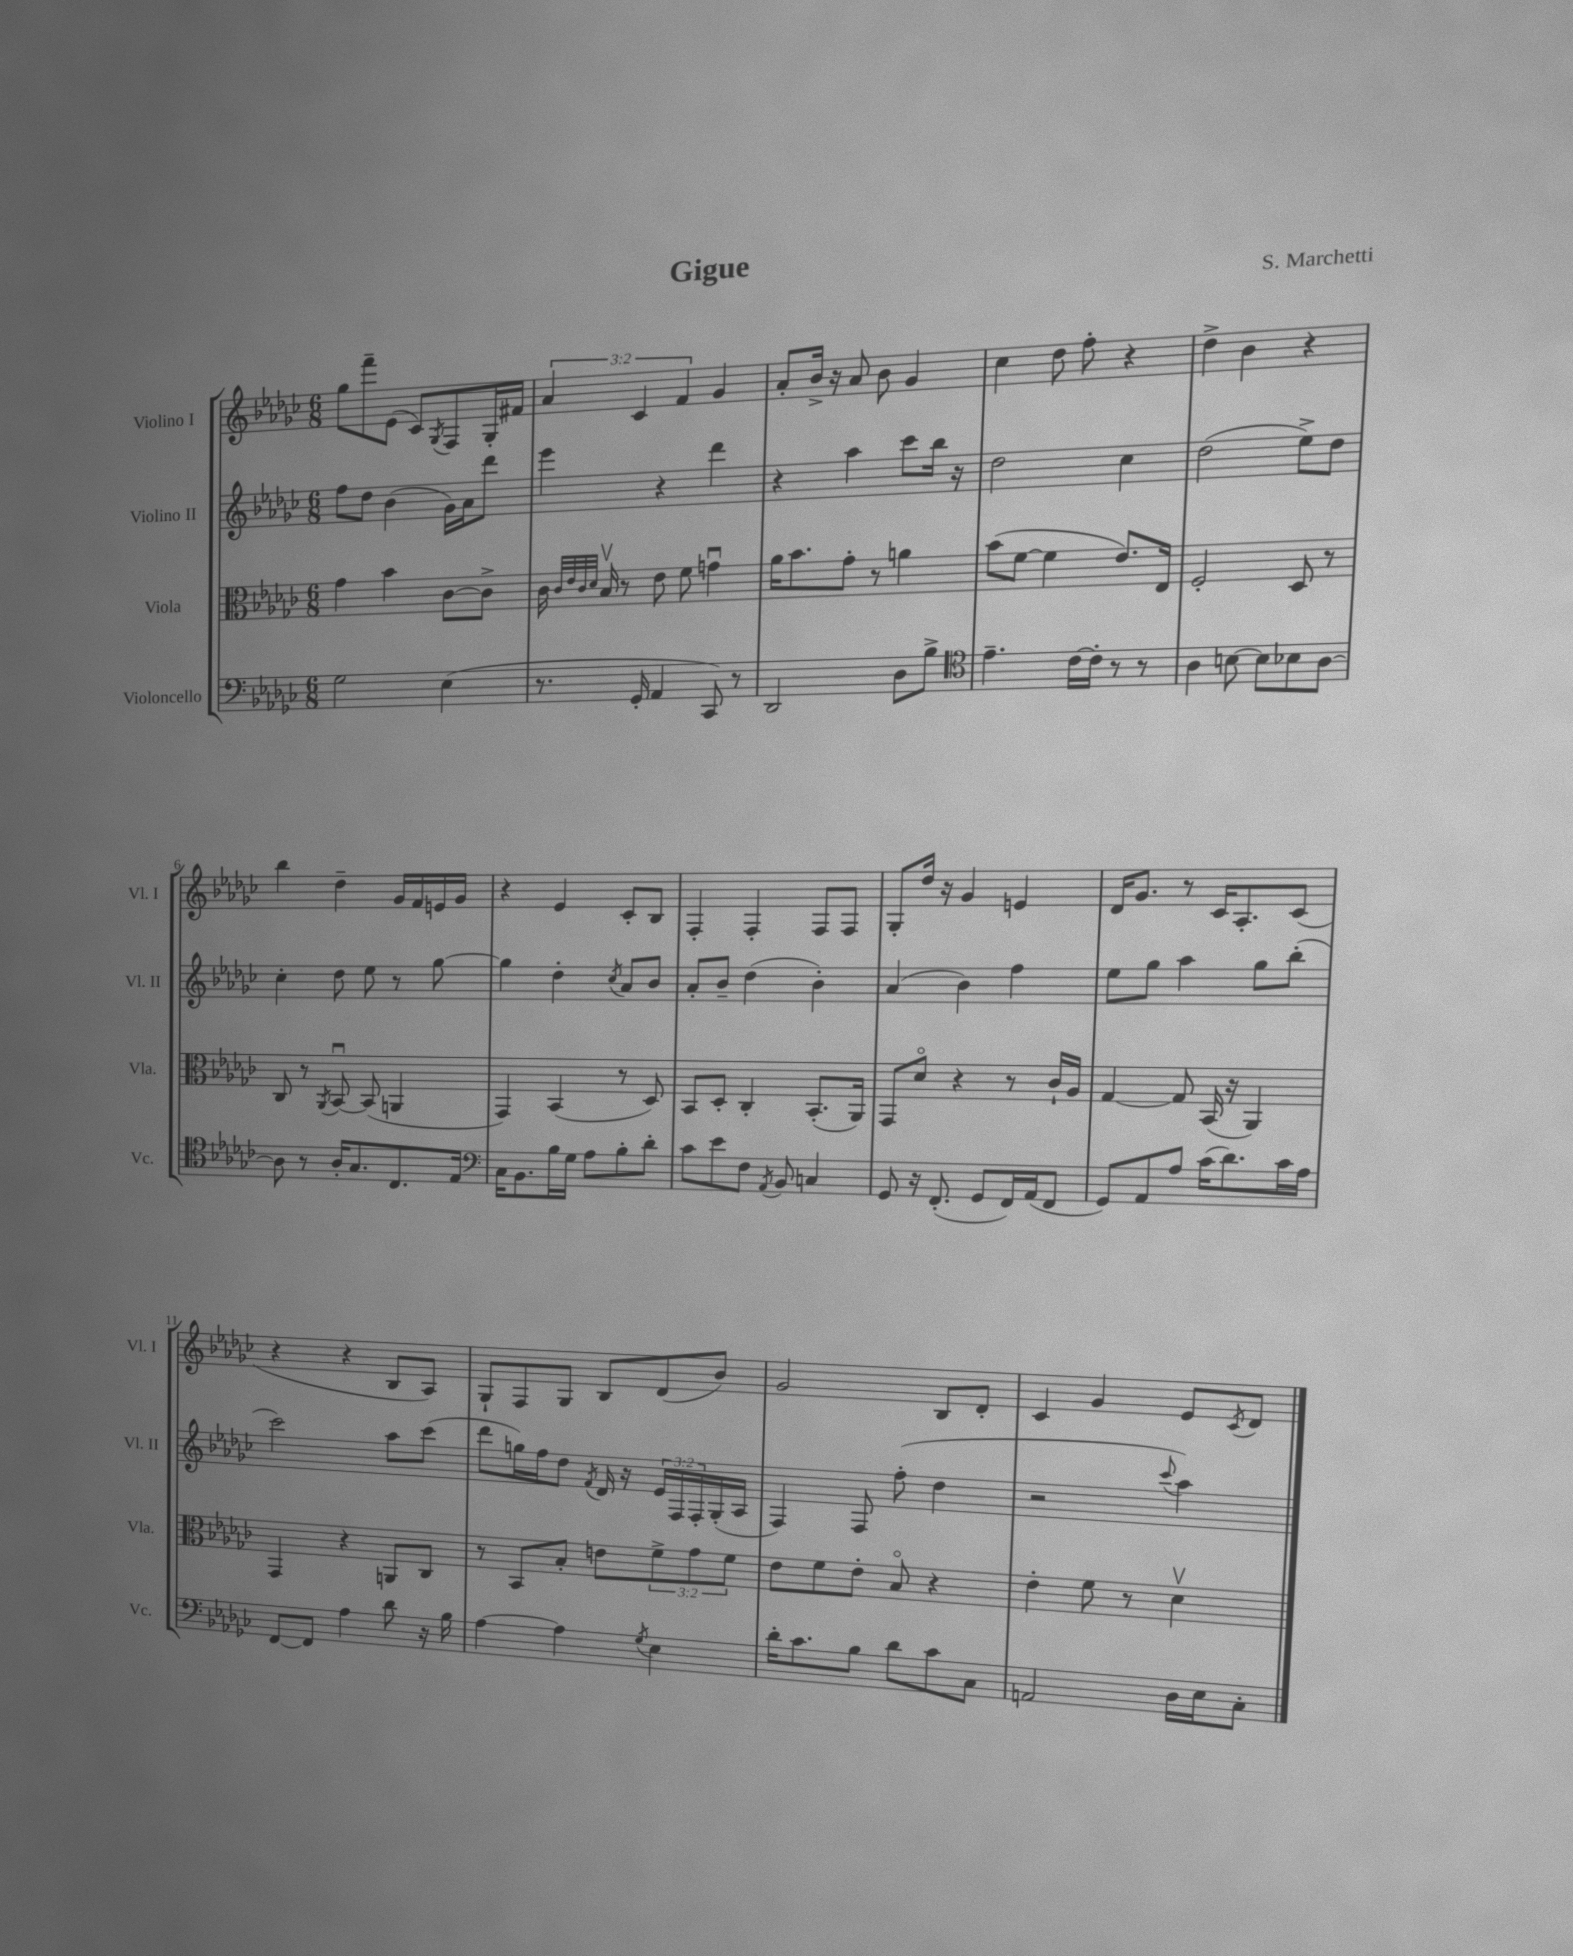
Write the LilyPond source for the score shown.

\header { title = "Gigue" composer = "S. Marchetti" }
<<
\new StaffGroup <<
\new Staff = "s0" \with { instrumentName = "Violino I" shortInstrumentName = "Vl. I" } {
    \clef treble \key ges \major \numericTimeSignature \time 6/8 \override Staff.TupletNumber.text = #tuplet-number::calc-fraction-text
    ges''8 f'''8-- ees'8( ces'8) \acciaccatura { ges8 } f8 ges16-. fis'16 |
    \tuplet 3/2 { aes'4 ces'4 f'4 } ges'4 |
    aes'8-. bes'16-> r16 aes'8 bes'8 ges'4 |
    ces''4 des''8 f''8-. r4 |
    des''4-> bes'4 r4 |
    bes''4 des''4-- ges'16 f'16 e'16 ges'16 |
    r4 ees'4 ces'8-. bes8 |
    f4-. f4-. f8 f8 |
    ges8-. des''16 r16 ges'4 e'4 |
    des'16 ges'8. r8 ces'16 aes8.-. ces'8( |
    r4 r4 bes8 aes8) |
    ges8-! f8 ges8 bes8 des'8( bes'8) |
    ges'2 bes8 des'8-. |
    ces'4 ges'4 ees'8 \acciaccatura { ces'8 } des'8 \bar "|." |
}
\new Staff = "s1" \with { instrumentName = "Violino II" shortInstrumentName = "Vl. II" } {
    \clef treble \key ges \major \numericTimeSignature \time 6/8 \override Staff.TupletNumber.text = #tuplet-number::calc-fraction-text
    f''8 des''8 bes'4( ges'16) aes'16 des'''8 |
    ees'''4 r4 des'''4 |
    r4 aes''4 ces'''8 bes''16 r16 |
    des''2 ces''4 |
    des''2( ees''8->) des''8 |
    ces''4-. des''8 ees''8 r8 ges''8~ |
    ges''4 des''4-. \acciaccatura { ces''8 } aes'8 bes'8 |
    aes'8-. bes'8-- des''4( bes'4-.) |
    aes'4( bes'4) f''4 |
    ees''8 ges''8 aes''4 ges''8 bes''8-.( |
    ces'''2) aes''8 ces'''8( |
    des'''8 g''16) f''16 des''8 \acciaccatura { f'8 } des'16 r16 \tuplet 3/2 { ees'16 f16 f16-. } ges16-.( aes16 |
    f4) f8 f''8-.( des''4 |
    r2 \appoggiatura { ces'''8 } aes''4) \bar "|." |
}
\new Staff = "s2" \with { instrumentName = "Viola" shortInstrumentName = "Vla." } {
    \clef alto \key ges \major \numericTimeSignature \time 6/8 \override Staff.TupletNumber.text = #tuplet-number::calc-fraction-text
    ges'4 bes'4 ces'8~ ces'8-> |
    ces'16 \grace { ces'32 ees'32 ces'32 des'32 } bes16\upbow r8 ees'8 f'8 g'4\downbow |
    aes'16 bes'8. ges'8-. r8 a'4 |
    bes'8( f'8~ f'4 ees'8.) ees16 |
    f2-. des8 r8 |
    ces8 r8 \acciaccatura { aes,8 } bes,8~\downbow bes,8( a,4 |
    ges,4) bes,4( r8 des8) |
    bes,8 des8-. ces4-. bes,8.-.( aes,16) |
    ges,8 des'8\flageolet r4 r8 ces'16-! aes16 |
    ges4~ ges8 bes,16( r16 aes,4) |
    ges,4 r4 a,8 ces8 |
    r8 bes,8 bes8-. e'8 \tuplet 3/2 { f'8-> ges'8 f'8 } |
    ees'8 f'8 ees'8-. bes8\flageolet r4 |
    ees'4-. f'8 r8 des'4\upbow \bar "|." |
}
\new Staff = "s3" \with { instrumentName = "Violoncello" shortInstrumentName = "Vc." } {
    \clef bass \key ges \major \numericTimeSignature \time 6/8
    ges2 ees4( |
    r8. ges,16-. aes,4 ces,8) r8 |
    des,2 des8 bes8-> |
    \clef tenor ees'4.-- ces'16~ ces'16-. r8 r8 |
    aes4 b8~ b8 bes8 aes8~ |
    aes8 r8 aes16-. ges8. ces8. ees16 |
    \clef bass ces16 bes,8. bes16 ges16 aes8 bes8-. des'8-. |
    ces'8 ees'8 f8 \acciaccatura { aes,8 } bes,8 c4 |
    ges,8 r16 f,8.-.( ges,8 f,16) aes,16( f,8 |
    ges,8) aes,8 aes8 ces'16( des'8.) ces'16 aes16 |
    f,8~ f,8 aes4 des'8 r16 bes16 |
    aes4~ aes4 \acciaccatura { ges8 } ees4 |
    des'16-. ces'8. bes8 des'8 ces'8 ces8 |
    a,2 des16 ees16 ces8-. \bar "|." |
}
>>
>>
